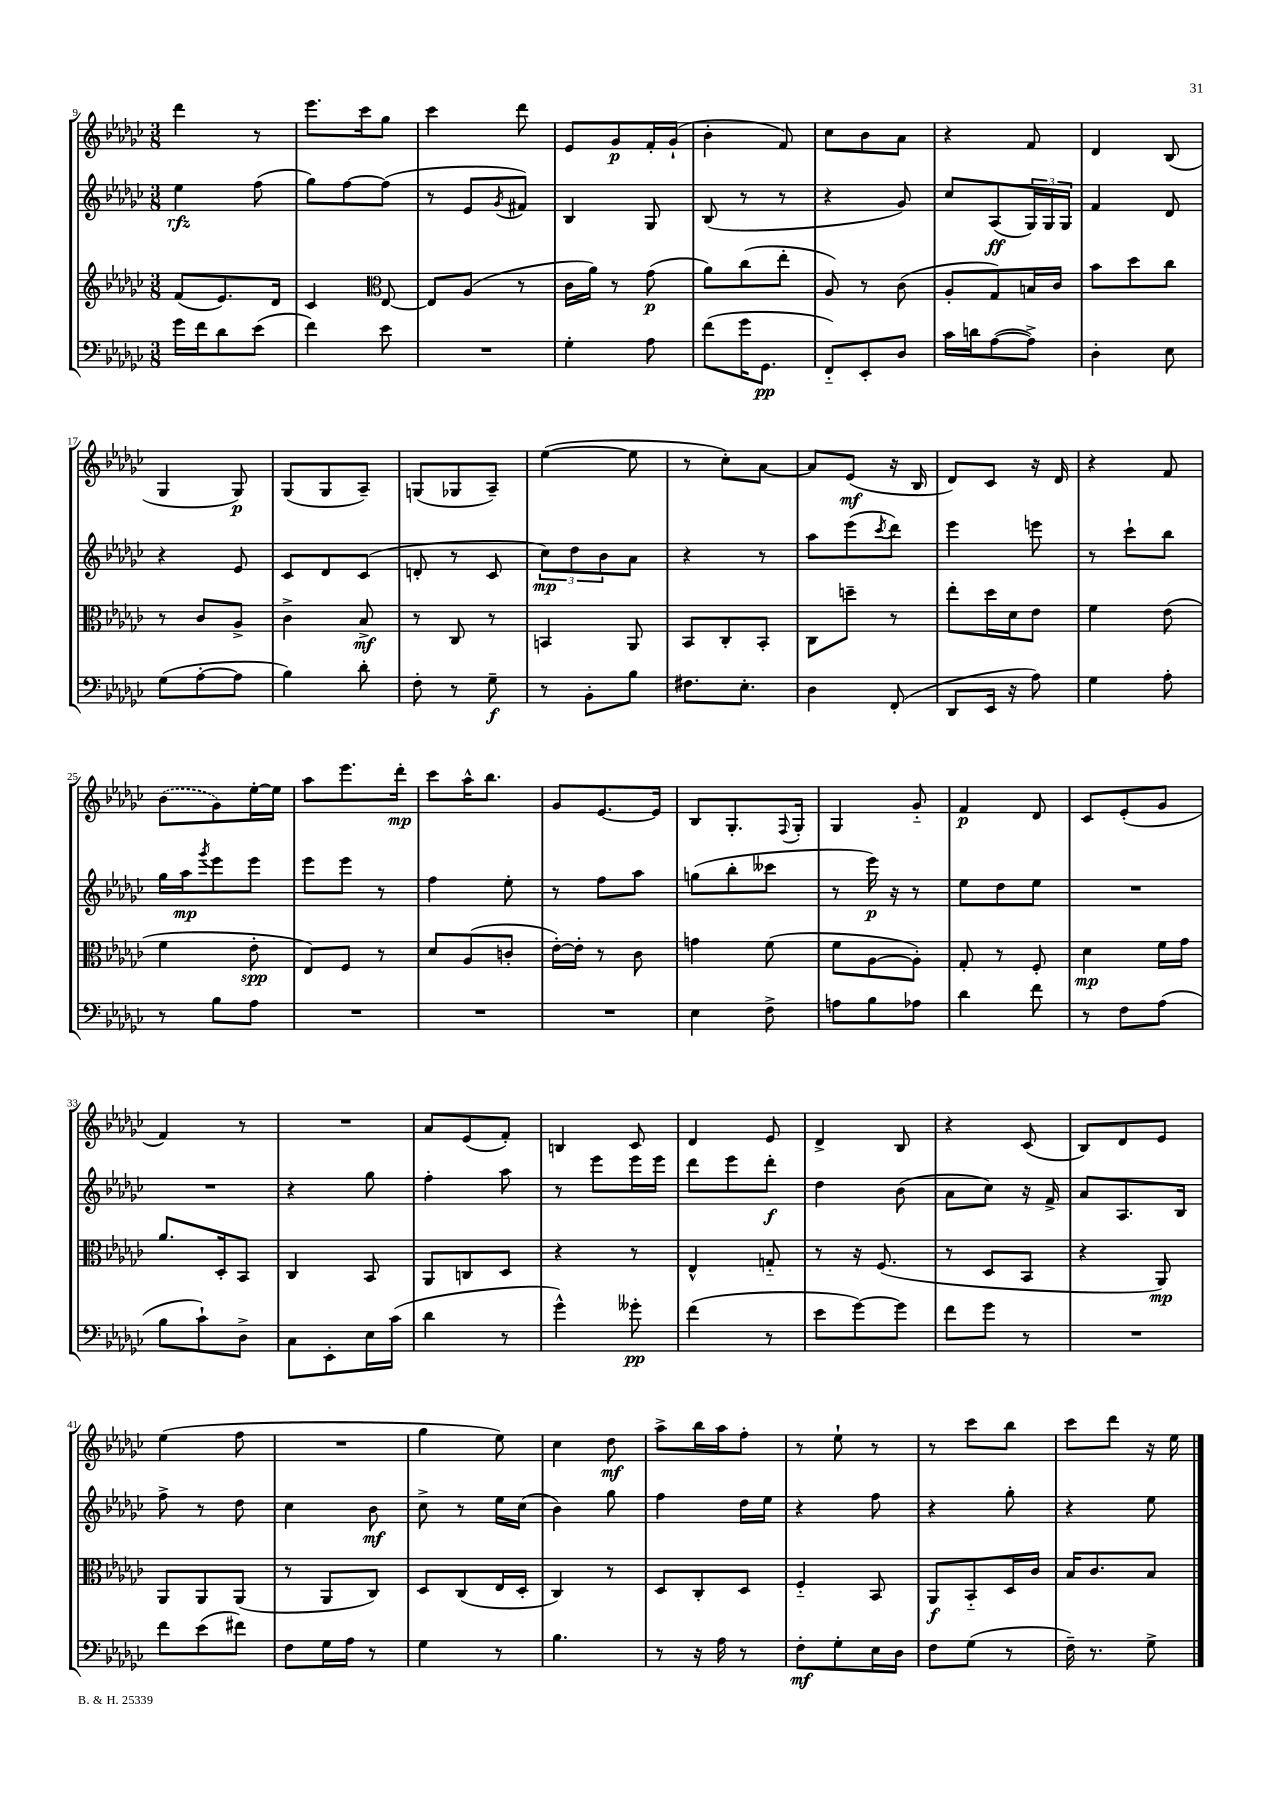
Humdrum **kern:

**kern	**dynam	**kern	**dynam	**kern	**dynam	**kern	**dynam
*part4	*part4	*part3	*part3	*part2	*part2	*part1	*part1
*staff4	*staff4	*staff3	*staff3	*staff2	*staff2	*staff1	*staff1
*clefF4	*	*clefG2	*	*clefG2	*	*clefG2	*
*k[b-e-a-d-g-c-]	*	*k[b-e-a-d-g-c-]	*	*k[b-e-a-d-g-c-]	*	*k[b-e-a-d-g-c-]	*
*M3/8	*	*M3/8	*	*M3/8	*	*M3/8	*
=9	=9	=9	=9	=9	=9	=9	=9
16g-\LL	.	(8f/L	.	4ee-\	rfz	4ddd-\	.
16f\J	.	.	.	.	.	.	.
8d-\	.	8.e-/)	.	.	.	.	.
(8e-\J	.	.	.	(8ff\	.	8r	.
.	.	16d-/Jk	.	.	.	.	.
=10	=10	=10	=10	=10	=10	=10	=10
4f\)	.	4c-/	.	8gg-\L)	.	8.eee-\L	.
.	.	.	.	[8ff\	.	.	.
.	.	.	.	.	.	16ccc-\k	.
*	*	*clefC3	*	*	*	*	*
8e-\	.	[8E-/	.	(8ff\J]	.	8gg-\J	.
=11	=11	=11	=11	=11	=11	=11	=11
4.r	.	8E-/L]	.	8r	.	4ccc-\	.
.	.	(8A-/J	.	8e-/L	.	.	.
.	.	.	.	8qg-/	.	.	.
.	.	8r	.	8f#X/J)	.	8ddd-\	.
=12	=12	=12	=12	=12	=12	=12	=12
4G-'\	.	16c-\LL	.	4B-/	.	8e-/L	.
.	.	16a-\JJ)	.	.	.	.	.
.	.	8r	.	.	.	8g-/	p
8A-\	.	(8g-\	p	8G-/	.	16f'/L	.
.	.	.	.	.	.	(16g-`/JJ	.
=13	=13	=13	=13	=13	=13	=13	=13
(8f\L	.	8a-\L)	.	(8B-/	.	4b-'\	.
16g-\K	.	(8cc-\	.	8r	.	.	.
8.GG-\J	pp	.	.	.	.	.	.
.	.	8ee-'\J	.	8r	.	8f/)	.
=14	=14	=14	=14	=14	=14	=14	=14
8FF/L)	.	8A-/)	.	4r	.	8cc-\L	.
8EE-'/	.	8r	.	.	.	8b-\	.
8D-/J	.	(8c-\	.	8g-/)	.	8a-\J	.
=15	=15	=15	=15	=15	=15	=15	=15
16c-\LL	.	8A-'/L	.	8cc-/L	.	4r	.
16dn\J	.	.	.	.	.	.	.
([8A-\	.	8G-/)	.	(8A-/	ff	.	.
8A-^\J])	.	16Bn/L	.	24G-/L)	.	8f/	.
.	.	.	.	24G-/	.	.	.
.	.	16c-/JJ	.	.	.	.	.
.	.	.	.	24G-/JJ	.	.	.
=16	=16	=16	=16	=16	=16	=16	=16
4D-'\	.	8b-\L	.	4f/	.	4d-/	.
.	.	8dd-\	.	.	.	.	.
8E-\	.	8cc-\J	.	8d-/	.	(8B-/	.
!!LO:LB:g=z
=17	=17	=17	=17	=17	=17	=17	=17
(8G-\L	.	8r	.	4r	.	4G-/	.
[8A-'\	.	8c-/L	.	.	.	.	.
8A-\J]	.	8A-^/J	.	8e-/	.	8G-/)	p
=18	=18	=18	=18	=18	=18	=18	=18
4B-\)	.	4c-^\	.	8c-/L	.	(8G-/L	.
.	.	.	.	8d-/	.	8G-/	.
8d-'\	.	8B-^/	mf	(8c-/J	.	8A-~/J)	.
=19	=19	=19	=19	=19	=19	=19	=19
8F'\	.	8r	.	8dn'/	.	(8Gn/L	.
8r	.	8C-/	.	8r	.	8G-X/	.
8G-~\	f	8r	.	8c-/	.	8A-~/J)	.
=20	=20	=20	=20	=20	=20	=20	=20
8r	.	4BBn/	.	12cc-\L)	mp	([4ee-\	.
.	.	.	.	12dd-\	.	.	.
8BB-'\L	.	.	.	.	.	.	.
.	.	.	.	12b-\	.	.	.
8B-\J	.	8AA-/	.	8a-\J	.	8ee-\]	.
=21	=21	=21	=21	=21	=21	=21	=21
8.F#X\L	.	8BB-/L	.	4r	.	8r	.
.	.	8C-'/	.	.	.	8cc-'\L)	.
8.E-'\J	.	.	.	.	.	.	.
.	.	8BB-'/J	.	8r	.	[8a-\J	.
=22	=22	=22	=22	=22	=22	=22	=22
4D-\	.	8C-\L	.	8aa-\L	.	8a-/L]	.
.	.	8ddn~\J	.	(8eee-\	.	(8e-/J	mf
.	.	.	.	8qccc-/	.	.	.
(8FF'/	.	8r	.	8ddd-\J)	.	16r	.
.	.	.	.	.	.	16B-/	.
=23	=23	=23	=23	=23	=23	=23	=23
8DD-/L	.	8ee-'\L	.	4eee-\	.	8d-/L)	.
16EE-/Jk	.	16dd-\L	.	.	.	8c-/J	.
16r	.	16d-\J	.	.	.	.	.
8A-\)	.	8e-\J	.	8eeen\	.	16r	.
.	.	.	.	.	.	16d-/	.
=24	=24	=24	=24	=24	=24	=24	=24
4G-\	.	4f\	.	8r	.	4r	.
.	.	.	.	8ccc-`\L	.	.	.
8A-'\	.	(8e-\	.	8bb-\J	.	8f/	.
!!LO:LB:g=z
=25	=25	=25	=25	=25	=25	=25	=25
8r	.	4f\	.	16gg-\LL	.	(8b-\L	.
.	.	.	.	16aa-\J	mp	.	.
.	.	.	.	8qggg-/	.	.	.
8B-\L	.	.	.	8eee-\	.	8g-\)	.
8A-\J	.	8e-'\	spp	8eee-\J	.	[16ee-'\L	.
.	.	.	.	.	.	16ee-\JJ]	.
=26	=26	=26	=26	=26	=26	=26	=26
4.r	.	8E-/L)	.	8eee-\L	.	8aa-\L	.
.	.	8F/J	.	8eee-\J	.	8.eee-\	.
.	.	8r	.	8r	.	.	.
.	.	.	.	.	.	16ddd-'\Jk	mp
=27	=27	=27	=27	=27	=27	=27	=27
4.r	.	8d-/L	.	4ff\	.	8ccc-\L	.
.	.	(8A-/	.	.	.	16aa-^^\K	.
.	.	.	.	.	.	8.bb-\J	.
.	.	8cn'/J	.	8ee-'\	.	.	.
=28	=28	=28	=28	=28	=28	=28	=28
4.r	.	[16e-'\LL)	.	8r	.	8g-/L	.
.	.	16e-'\JJ]	.	.	.	.	.
.	.	8r	.	8ff\L	.	[8.e-/	.
.	.	8c-\	.	8aa-\J	.	.	.
.	.	.	.	.	.	16e-/Jk]	.
=29	=29	=29	=29	=29	=29	=29	=29
4E-\	.	4gn\	.	(8ggn\L	.	8B-/L	.
.	.	.	.	8bb-'\	.	8.G-'/	.
8F^\	.	(8f\	.	8ccc--X\J	.	.	.
.	.	.	.	.	.	8qqF/	.
.	.	.	.	.	.	16G-'/Jk	.
=30	=30	=30	=30	=30	=30	=30	=30
8An\L	.	8f\L	.	8r	.	4G-/	.
8B-\	.	[8A-\	.	16eee-\)	p	.	.
.	.	.	.	16r	.	.	.
8A-X\J	.	8A-'\J])	.	8r	.	8g-/	.
=31	=31	=31	=31	=31	=31	=31	=31
4d-\	.	8G-'/	.	8ee-\L	.	4f/	p
.	.	8r	.	8dd-\	.	.	.
8f\	.	8F'/	.	8ee-\J	.	8d-/	.
=32	=32	=32	=32	=32	=32	=32	=32
8r	.	4d-\	mp	4.r	.	8c-/L	.
8F\L	.	.	.	.	.	(8e-'/	.
(8A-\J	.	16f\LL	.	.	.	8g-/J	.
.	.	16g-\JJ	.	.	.	.	.
!!LO:LB:g=z
=33	=33	=33	=33	=33	=33	=33	=33
8B-\L	.	8.a-/L	.	4.r	.	4f/)	.
8c-`\)	.	.	.	.	.	.	.
.	.	16D-'/k	.	.	.	.	.
8D-^\J	.	8BB-/J	.	.	.	8r	.
=34	=34	=34	=34	=34	=34	=34	=34
8C-\L	.	4C-/	.	4r	.	4.r	.
8EE-'\	.	.	.	.	.	.	.
16E-\L	.	8BB-/	.	8gg-\	.	.	.
(16c-\JJ	.	.	.	.	.	.	.
=35	=35	=35	=35	=35	=35	=35	=35
4d-\	.	8AA-/L	.	4ff'\	.	8a-/L	.
.	.	8Cn/	.	.	.	(8e-/	.
8r	.	8D-/J	.	8aa-\	.	8f'/J)	.
=36	=36	=36	=36	=36	=36	=36	=36
4g-^^\)	.	4r	.	8r	.	4Bn/	.
.	.	.	.	8eee-\L	.	.	.
8g--X'\	pp	8r	.	16eee-\L	.	8c-/	.
.	.	.	.	16eee-\JJ	.	.	.
=37	=37	=37	=37	=37	=37	=37	=37
(4f\	.	4E-^^/	.	8ddd-\L	.	4d-/	.
.	.	.	.	8eee-\	.	.	.
8r	.	8Gn/	.	8ddd-'\J	f	8e-/	.
=38	=38	=38	=38	=38	=38	=38	=38
8e-\L	.	8r	.	4dd-\	.	4d-^/	.
[8g-\)	.	16r	.	.	.	.	.
.	.	(8.F/	.	.	.	.	.
8g-\J]	.	.	.	(8b-\	.	8B-/	.
=39	=39	=39	=39	=39	=39	=39	=39
8f\L	.	8r	.	8a-\L	.	4r	.
8g-\J	.	8D-/L	.	8cc-\J)	.	.	.
8r	.	8BB-/J	.	16r	.	(8c-/	.
.	.	.	.	16f^/	.	.	.
=40	=40	=40	=40	=40	=40	=40	=40
4.r	.	4r	.	8a-/L	.	8B-/L)	.
.	.	.	.	8.A-/	.	8d-/	.
.	.	8AA-/)	mp	.	.	8e-/J	.
.	.	.	.	16B-/Jk	.	.	.
!!LO:LB:g=z
=41	=41	=41	=41	=41	=41	=41	=41
8f\L	.	8AA-/L	.	8ff^\	.	(4ee-\	.
(8e-\	.	8AA-/	.	8r	.	.	.
8f#X\J)	.	(8AA-/J	.	8dd-\	.	8ff\	.
=42	=42	=42	=42	=42	=42	=42	=42
8F\L	.	8r	.	4cc-\	.	4.r	.
16G-\L	.	8AA-/L	.	.	.	.	.
16A-\JJ	.	.	.	.	.	.	.
8r	.	8C-/J)	.	8b-\	mf	.	.
=43	=43	=43	=43	=43	=43	=43	=43
4G-\	.	8D-/L	.	8cc-^\	.	4gg-\	.
.	.	(8C-/	.	8r	.	.	.
8r	.	16E-/L	.	16ee-\LL	.	8ee-\)	.
.	.	16D-'/JJ	.	(16cc-\JJ	.	.	.
=44	=44	=44	=44	=44	=44	=44	=44
4.B-\	.	4C-/)	.	4b-\)	.	4cc-\	.
.	.	8r	.	8gg-\	.	8dd-\	mf
=45	=45	=45	=45	=45	=45	=45	=45
8r	.	8D-/L	.	4ff\	.	8aa-^\L	.
16r	.	8C-'/	.	.	.	16bb-\L	.
16A-\	.	.	.	.	.	16aa-\J	.
8r	.	8D-/J	.	16dd-\LL	.	8ff'\J	.
.	.	.	.	16ee-\JJ	.	.	.
=46	=46	=46	=46	=46	=46	=46	=46
8F'\L	mf	4F/	.	4r	.	8r	.
8G-'\	.	.	.	.	.	8ee-`\	.
16E-\L	.	8BB-/	.	8ff\	.	8r	.
16D-\JJ	.	.	.	.	.	.	.
=47	=47	=47	=47	=47	=47	=47	=47
8F\L	.	8AA-/L	f	4r	.	8r	.
(8G-\J	.	8BB-/	.	.	.	8ccc-\L	.
8r	.	16D-/L	.	8gg-'\	.	8bb-\J	.
.	.	16c-/JJ	.	.	.	.	.
=48	=48	=48	=48	=48	=48	=48	=48
16F~\)	.	16B-/KL	.	4r	.	8ccc-\L	.
8.r	.	8.c-/	.	.	.	.	.
.	.	.	.	.	.	8ddd-\J	.
8G-^\	.	8B-/J	.	8ee-\	.	16r	.
.	.	.	.	.	.	16ee-\	.
==	==	==	==	==	==	==	==
*-	*-	*-	*-	*-	*-	*-	*-
